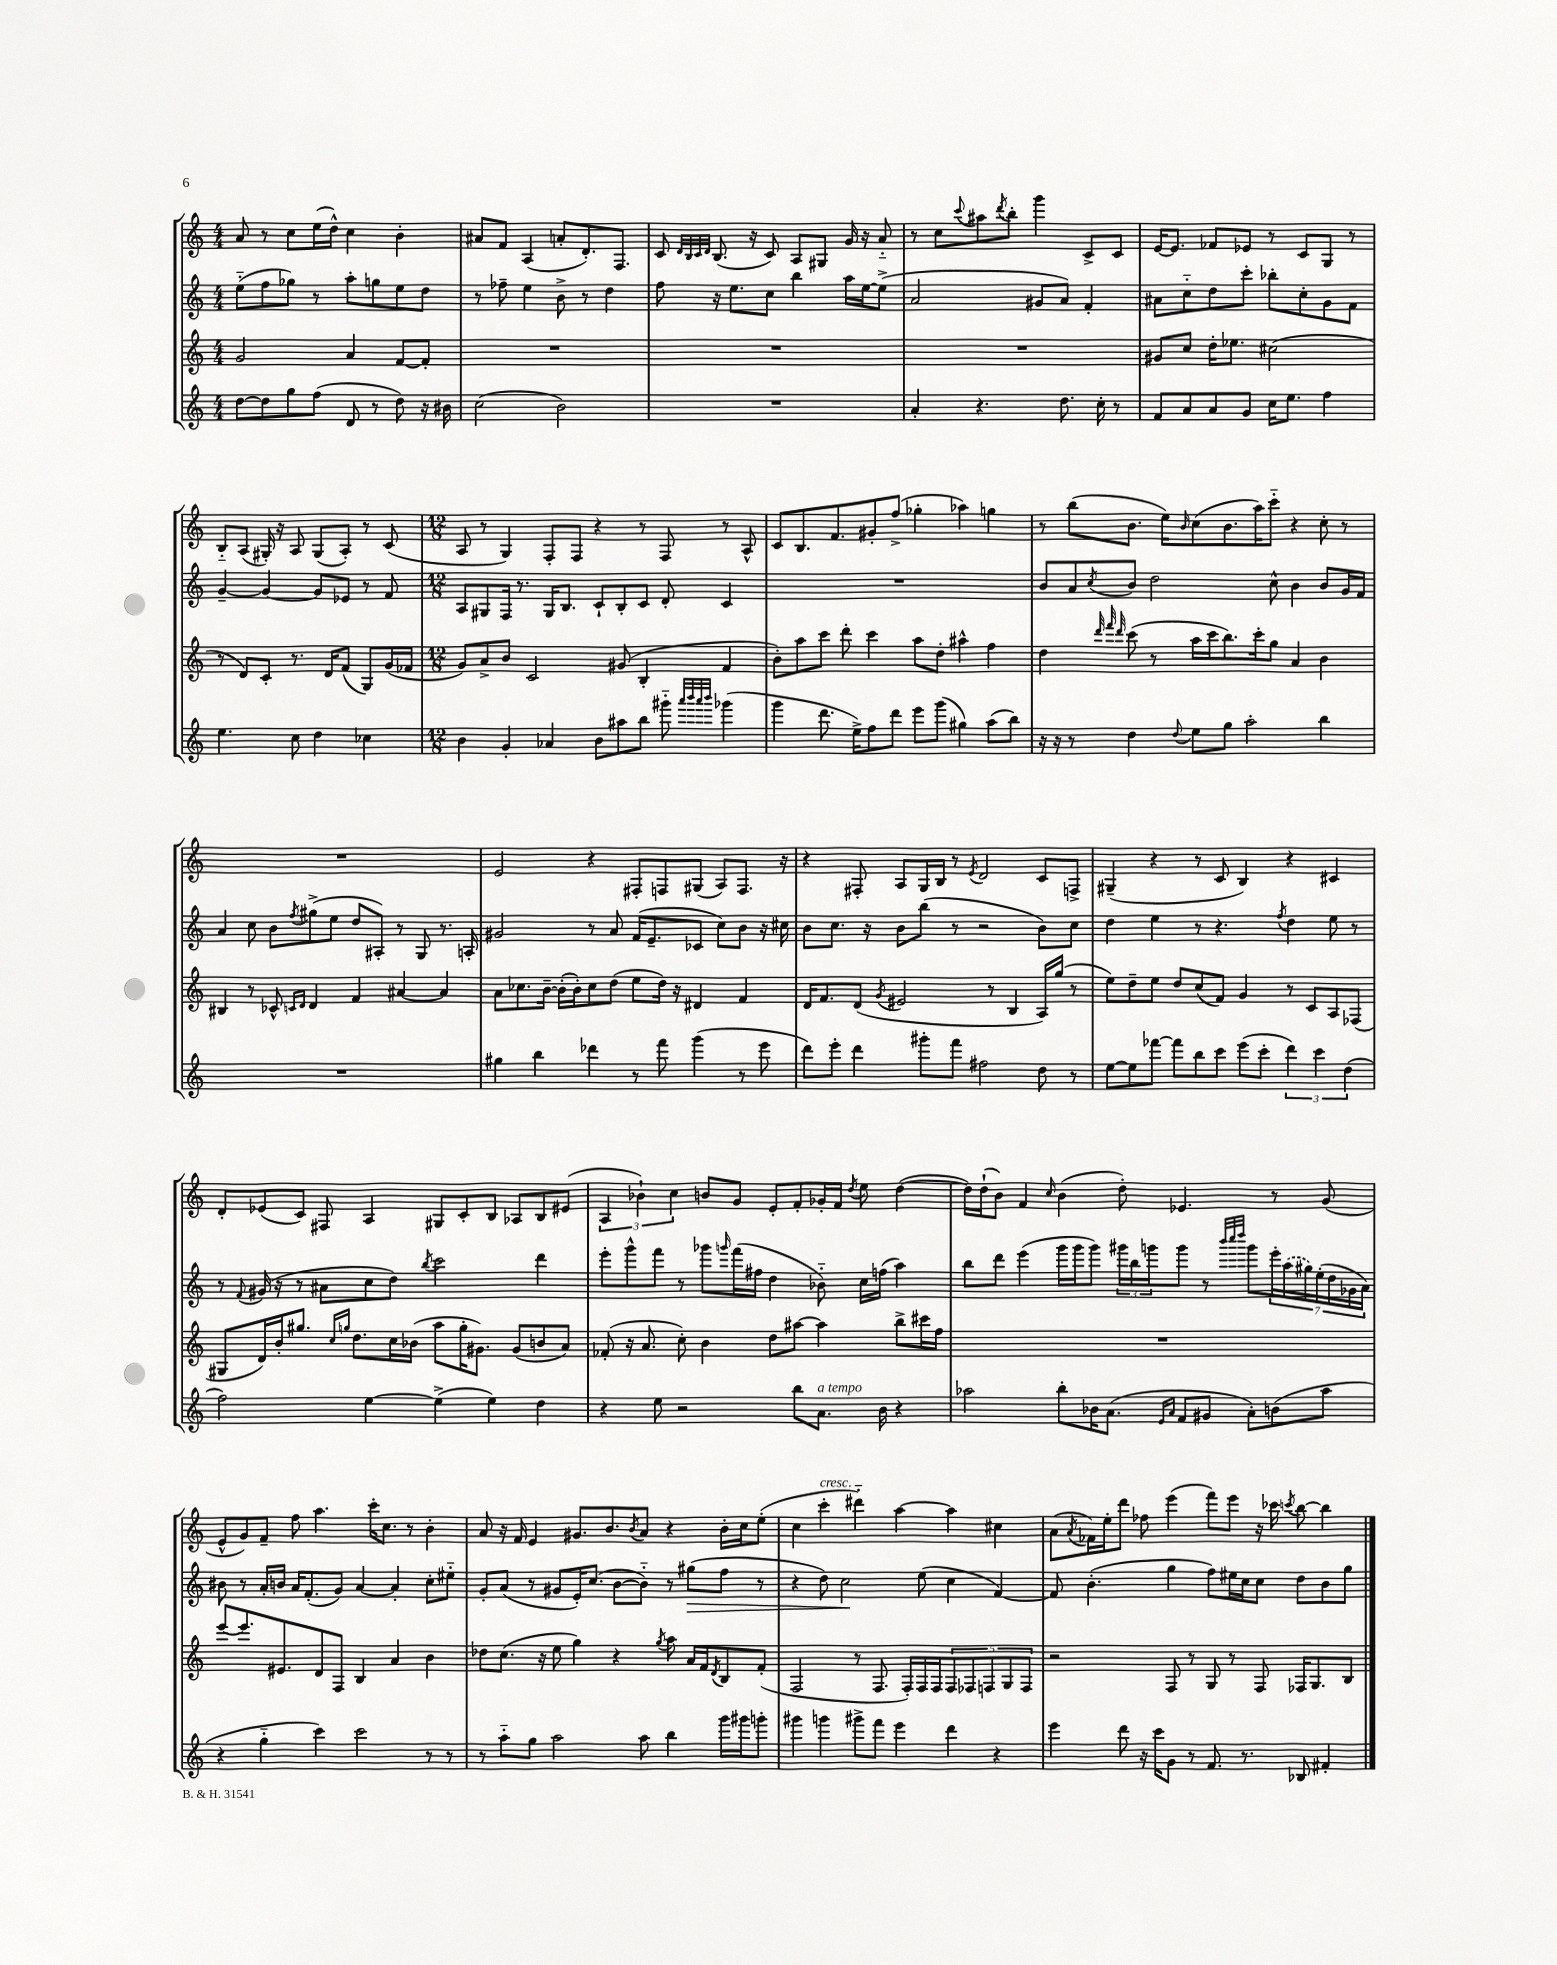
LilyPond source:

<<
\new StaffGroup <<
\new Staff = "s0" {
    \clef treble \key c \major \numericTimeSignature \time 4/4
    a'8 r8 c''8 e''16( d''16-^) c''4 b'4-. |
    ais'8 f'8 a4( a'8-. d'8.-.) f8. |
    c'8 \grace { d'32 b32 c'32 d'32 } b8.( r16 c'8) a8 gis8 g'16 r16 a'8-_ |
    r8 c''8 \appoggiatura { c'''8 } ais''8 \acciaccatura { d'''8 } b''8-. g'''4 c'8-> c'8 |
    e'16~ e'8. fes'8 ees'8 r8 c'8 g8 r8 |
    b8-_ a8( gis16-.) r16 a8 gis8( a8-.) r8 c'8( |
    \numericTimeSignature \time 12/8 a8 r8 g4) f8-. f8 r4 r8 f8 r8 a8-^ |
    c'8 b8. f'8. gis'8-. f''8->( ges''4-. aes''4) g''4 |
    r8 b''8( b'8. e''16) \grace { b'16 } c''8( b'8. a''16) c'''8-_ r4 c''8-. r8 |
    R1. |
    e'2 r4 fis8-. f8 gis8( a8) f8. r16 |
    r4 fis8-. a8 g16 b16 r8 \acciaccatura { e'8 } d'2 c'8 f8-> |
    gis4--( r4 r8 c'8 b4) r4 cis'4 |
    d'8-. ees'8( c'8) fis8 a4 gis8 c'8-. b8 aes8 b8 eis'8( |
    \tuplet 3/2 { a4 bes'4-!) c''4 } b'8 g'8 e'8-. f'8-. ges'16-. f'16 \acciaccatura { d''8 } e''8 d''4~( |
    d''16) d''16-!( b'8) f'4 \grace { c''16 } b'4( d''8-.) ees'4. r8 g'8( |
    e'8-^ g'8) f'8-- f''8 a''4. c'''16-. c''8. r8 b'4-. |
    a'8 r16 f'16 e'4 gis'8. b'8. \acciaccatura { b'8 } a'8 r4 b'16-. c''16 e''8-.( |
    c''4 c'''4-.^\markup { \italic "cresc." } dis'''4-_) a''4~ a''4 cis''4 |
    a'8( \acciaccatura { a'8 } fes'16) e''16-. d'''8 fes''8 e'''4( f'''8) e'''8 r16 ces'''16 \acciaccatura { c'''8 } b''8~ b''4 \bar "|." |
}
\new Staff = "s1" {
    \clef treble \key c \major \numericTimeSignature \time 4/4
    e''8-_( f''8 ges''8) r8 a''8-. g''8 e''8 d''8 |
    r8 fes''8-- e''4 b'8-> r8 d''4 |
    f''8 r16 e''8. c''8 b''4 a''16 e''16~ e''8->( |
    a'2 gis'8 a'8) f'4-. |
    ais'8 c''8-_ d''8 c'''8-. bes''8-. c''8-. g'8 f'8 |
    g'4~-- g'4~ g'8 ees'8 r8 f'8 |
    \numericTimeSignature \time 12/8 a8 gis8 f16 r8. gis16 b8. c'8-! b8-. c'8 d'8-. c'4 |
    R1. |
    b'8 a'8 \acciaccatura { c''8 } b'8 d''2 c''8-^ b'4 b'8 g'16 f'16 |
    a'4 c''8 b'8 \acciaccatura { f''8 } gis''8->( e''8 d''8 ais8-.) r8 g8 r8. a16-. |
    gis'2 r8 a'8 f'16( e'8.-- ces'8 c''8) b'8 r16 cis''16 |
    b'8 c''8. r16 b'8 b''8( r8 r2 b'8) c''8 |
    d''4 e''4 r8 r4. \acciaccatura { f''8 } d''4 e''8 r8 |
    r8 \appoggiatura { f'8 } gis'16( r16 r8 ais'8 c''8 d''8) \acciaccatura { b''8 } c'''2 d'''4 |
    e'''8-. g'''8-^ f'''8 r8 ges'''8 \grace { g'''16 } f'''16( fis''16 d''4 bes'8-_) c''16 f''16( a''4) |
    b''8 d'''8 e'''4( g'''16 g'''16 g'''8) \tuplet 3/2 { gis'''16 b''16 g'''16 } g'''8 r8 \grace { b'''32 c''''32 d''''32 } g'''8 \tuplet 7/4 { e'''16-. \once \slurDashed a''16( gis''16) e''16-.( d''16 ges'16 a'16) } |
    bis'8 r8 a'16-. b'16 a'16 f'8.-.( g'8) a'4~ a'4-. c''8-. eis''8-_ |
    g'8-. a'8( r8 gis'8 e'16-.) c''8.( b'8~ b'8-_) r8 gis''8\>( f''8 r8 |
    r4 d''8) c''2\! e''8( c''4 f'4~) |
    f'8 b'4.-.( g''4 f''8) eis''16 c''16 c''8 d''8 b'8 g''8 \bar "|." |
}
\new Staff = "s2" {
    \clef treble \key c \major \numericTimeSignature \time 4/4
    g'2 a'4 f'8~ f'8-. |
    R1 |
    R1 |
    R1 |
    gis'8 c''8 d''16-. ees''8. cis''2( |
    r8 d'8) c'8-. r8. d'16 f'8( g8) g'16( fes'16 |
    \numericTimeSignature \time 12/8 g'8) a'8-> b'8 c'2 gis'8( b4-. f'4 |
    b'8-.) a''8 c'''8 d'''8-. c'''4 a''8 d''8-. ais''4-^ f''4 |
    d''4 \grace { d'''32 f'''32 d'''32 } c'''8( r8 a''16 c'''16 b''8.) c'''16-. g''8 a'4 b'4 |
    bis4 r8 ces'8-^ \grace { c'16 d'16 } d'4 f'4 ais'4~ ais'4 |
    a'8 ces''8. b'16~-- b'16-.( b'16-.) ces''8 d''8( e''8 d''16) r16 dis'4 f'4 |
    d'16 f'8. d'8( \acciaccatura { g'8 } eis'2 r8 b4 a16) g''16( r8 |
    e''8) d''8-- e''8 d''8 c''8( f'8) g'4 r8 c'8 a8 fes8( |
    gis8 d'16) b'16-. gis''8. \grace { c''16 g''16 } d''8. c''16 bes'16( a''8 g''16-. gis'8.) gis'8( b'8 a'8) |
    fes'8-.( r16 a'8. c''8-.) b'4 d''8 ais''8~ ais''4 b''8-> cis'''16 f''16 |
    R1. |
    e'''8~ e'''8. eis'8. d'8 f8 b4 a'4 b'4 |
    des''8 c''8.( r16 e''8 g''4) r4 \acciaccatura { g''8 } a''8 a'16 f'16 \acciaccatura { d'8 } b8 f'8-.( |
    f2 r8 f8. f16-.) f16 f16 \tuplet 5/4 { f8 fes8 f8 g8 f8 } |
    r2 f8 r8 g8 r8 f8 fes16 g8. b8 \bar "|." |
}
\new Staff = "s3" {
    \clef treble \key c \major \numericTimeSignature \time 4/4
    d''8~ d''8 g''8 f''8( d'8 r8 d''8) r16 bis'16 |
    c''2( b'2) |
    R1 |
    a'4-. r4. d''8. c''16-. r8 |
    f'8 a'8 a'8 g'8 c''16 e''8. f''4 |
    e''4. c''8 d''4 ces''4 |
    \numericTimeSignature \time 12/8 b'4 g'4-. aes'4 b'8 ais''8 b''8 gis'''8-_ \grace { a'''32 b'''32 a'''32 b'''32 } ges'''4( |
    g'''4 d'''8. e''16->) f''8 d'''8 e'''8 g'''8( gis''4) a''8( b''8) |
    r16 r16 r8 d''4 \appoggiatura { d''8 } e''8 g''8 a''2-. b''4 |
    R1. |
    gis''4 b''4 des'''4 r8 f'''8 g'''4( r8 e'''8 |
    d'''8) e'''8-. d'''4 gis'''8-. f'''8 fis''2 d''8 r8 |
    e''8~ e''8 fes'''8~ fes'''8 b''8 c'''8 e'''8( c'''8-. \tuplet 3/2 { d'''4) c'''4 d''4( } |
    f''2) e''4~ e''4->( e''4) d''4 |
    r4 e''8 r2 b''8 a'8.^\markup { \italic "a tempo" } b'16 r4 |
    aes''2 b''8-. bes'16 a'8.( \grace { e'16 a'16 } f'8 gis'8 a'8-.) b'8( aes''8 |
    r4 g''4-_ c'''4) c'''2 r8 r8 |
    r8 a''8-_ g''8 a''2 a''8 b''4 g'''16 gis'''16 g'''8-. |
    gis'''4 g'''4 gis'''8-> f'''8 e'''4 d'''4 r4 |
    e'''4 d'''8 r16 c'''16 g'8 r8 f'8. r8. bes8 fis'4-. \bar "|." |
}
>>
>>
\layout { \context { \Score \remove "Bar_number_engraver" } }
